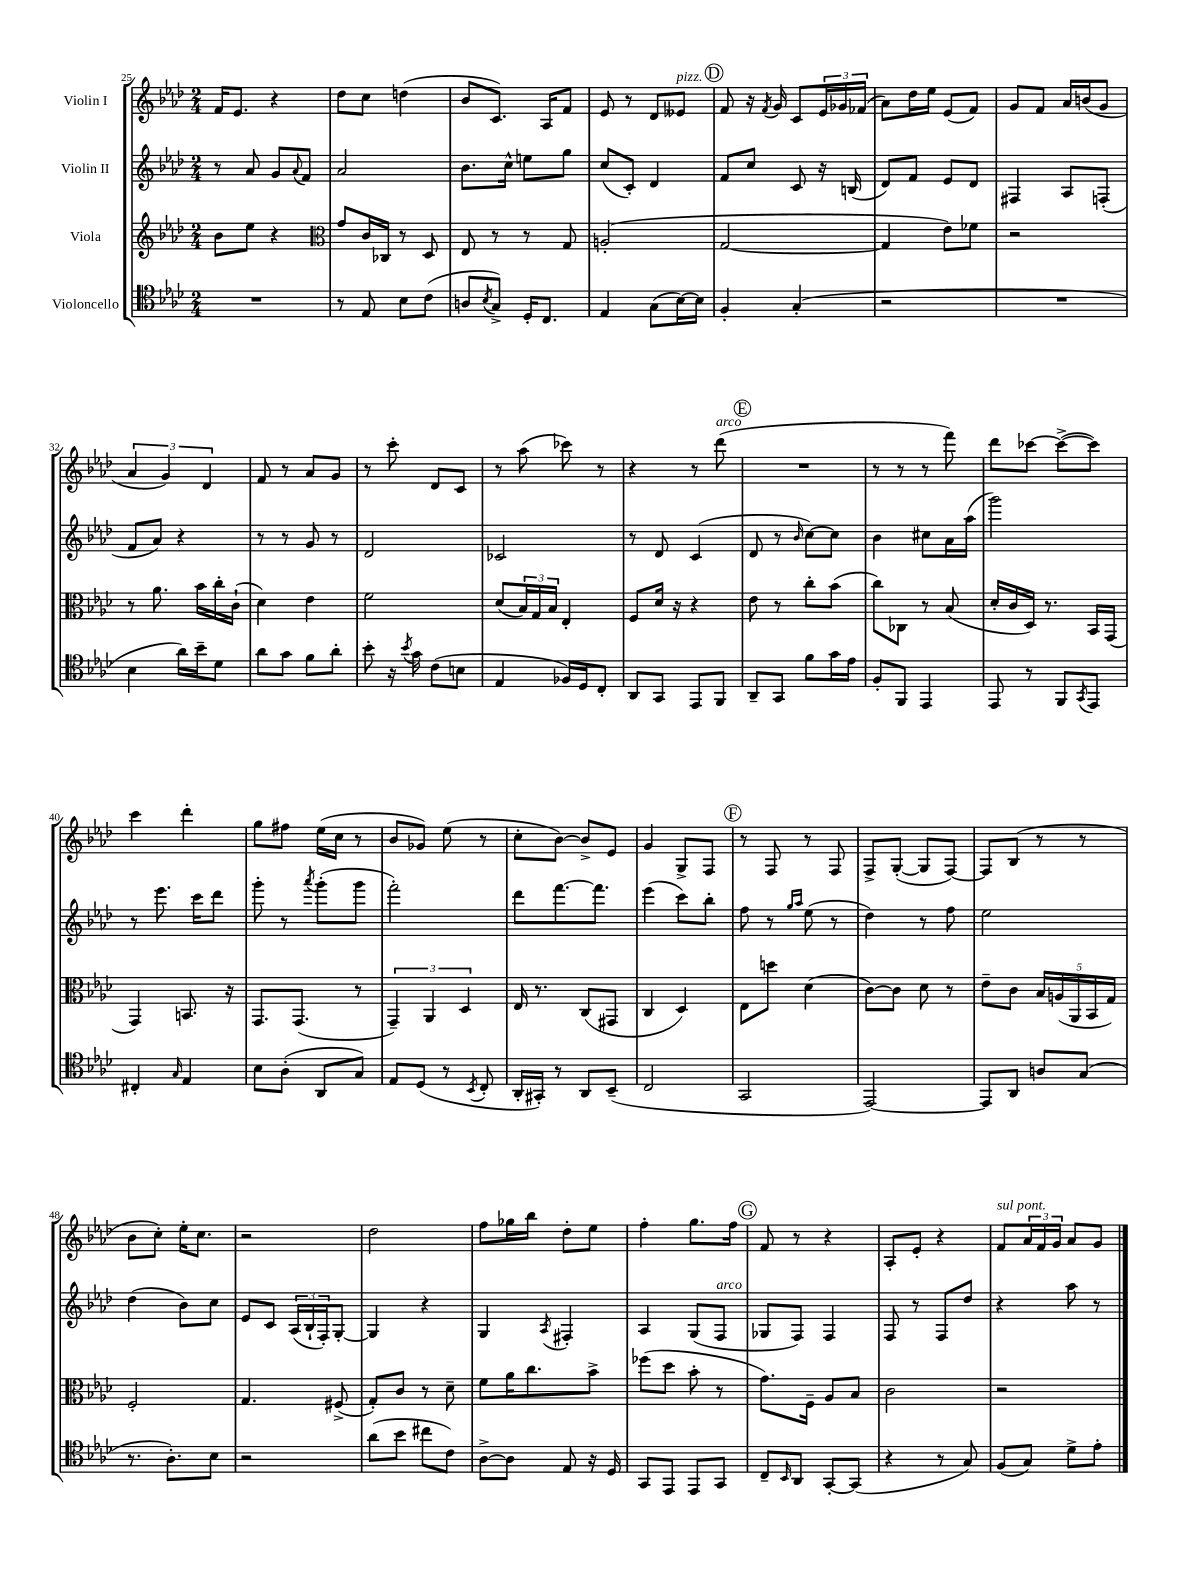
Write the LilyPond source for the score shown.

<<
\new StaffGroup <<
\new Staff = "s0" \with { instrumentName = "Violin I" } {
    \clef treble \key aes \major \numericTimeSignature \time 2/4
    f'16 ees'8. r4 |
    des''8 c''8 d''4( |
    bes'8 c'8.) aes16 f'8 |
    ees'8 r8 des'8 eeses'8^\markup { \italic "pizz." } |
    \mark \markup { \circle "D" } f'8 r16 \acciaccatura { f'8 } g'16 c'8 \tuplet 3/2 { ees'16 ges'16 fes'16( } |
    aes'8) des''16 ees''16 ees'8( f'8) |
    g'8 f'8 aes'16 b'16( g'8 |
    \tuplet 3/2 { aes'4 g'4) des'4 } |
    f'8 r8 aes'8 g'8 |
    r8 c'''8-. des'8 c'8 |
    r8 aes''8( ces'''8) r8 |
    r4 r8 des'''8^\markup { \italic "arco" }( |
    \mark \markup { \circle "E" } R2 |
    r8 r8 r8 f'''8) |
    des'''8 ces'''8~ ces'''8~->( ces'''8) |
    c'''4 des'''4-. |
    g''8 fis''8 ees''16( c''16 r8 |
    bes'8 ges'8) ees''8( r8 |
    c''8-. bes'8~) bes'8-> ees'8 |
    g'4 g8-> f8 |
    \mark \markup { \circle "F" } r8 f8 r8 f8 |
    f8-> g8~-.( g8 f8~) |
    f8 bes8( r8 r8 |
    bes'8 c''8-.) ees''16-. c''8. |
    r2 |
    des''2 |
    f''8 ges''16 bes''16 des''8-. ees''8 |
    f''4-. g''8. f''16 |
    \mark \markup { \circle "G" } f'8 r8 r4 |
    aes8-. ees'8-. r4 |
    f'8^\markup { \italic "sul pont." } \tuplet 3/2 { aes'16 f'16 g'16 } aes'8 g'8 \bar "|." |
}
\new Staff = "s1" \with { instrumentName = "Violin II" } {
    \clef treble \key aes \major \numericTimeSignature \time 2/4
    r8 aes'8 g'8 \appoggiatura { aes'8 } f'8 |
    aes'2 |
    bes'8. c''16-^ e''8 g''8 |
    c''8( c'8-.) des'4 |
    \mark \markup { \circle "D" } f'8 c''8 c'8 r16 b16( |
    des'8) f'8 ees'8 des'8 |
    fis4 aes8 f8-.( |
    f'8 aes'8) r4 |
    r8 r8 g'8 r8 |
    des'2 |
    ces'2 |
    r8 des'8 c'4( |
    \mark \markup { \circle "E" } des'8 r8 \grace { bes'16 } c''8~) c''8 |
    bes'4 cis''8 aes'16 aes''16( |
    g'''2) |
    r8 ees'''8. c'''16 des'''8 |
    g'''8-. r8 \acciaccatura { aes'''8 } g'''8-.( g'''8 |
    f'''2-.) |
    des'''8 f'''8.~ f'''8. |
    ees'''4( c'''8) bes''8-. |
    \mark \markup { \circle "F" } f''8 r8 \grace { g''16 aes''16 } ees''8( r8 |
    des''4) r8 f''8 |
    ees''2 |
    des''4( bes'8) c''8 |
    ees'8 c'8 \tuplet 3/2 { aes16( bes16-! f16-.) } g8~-. |
    g4 r4 |
    g4 \acciaccatura { aes8 } fis4-. |
    aes4 g8( f8^\markup { \italic "arco" } |
    \mark \markup { \circle "G" } ges8 f8) f4 |
    f8 r8 f8 des''8 |
    r4 aes''8 r8 \bar "|." |
}
\new Staff = "s2" \with { instrumentName = "Viola" } {
    \clef treble \key aes \major \numericTimeSignature \time 2/4
    bes'8 ees''8 r4 |
    \clef alto g'8 c'16 ces16 r8 des8 |
    ees8 r8 r8 g8 |
    a2-.( |
    \mark \markup { \circle "D" } g2~ |
    g4 ees'8) fes'8 |
    r2 |
    r8 aes'8. bes'16 c''16-. c'16-!( |
    des'4) ees'4 |
    f'2 |
    des'8( \tuplet 3/2 { bes16) g16 bes16 } ees4-. |
    f8 des'16 r16 r4 |
    \mark \markup { \circle "E" } ees'8 r8 c''8-. bes'8( |
    c''8) ces8 r8 bes8( |
    des'16-. c'16 des16) r8. bes,16 g,16( |
    g,4) b,8. r16 |
    g,8. g,8.( r8 |
    \tuplet 3/2 { g,4--) aes,4 des4 } |
    ees16 r8. c8( gis,8 |
    c4 des4) |
    \mark \markup { \circle "F" } ees8 d''8 des'4( |
    c'8~) c'8 des'8 r8 |
    ees'8-- c'8 \tuplet 5/4 { bes16 a16( aes,16 bes,16 g16) } |
    f2-. |
    g4. fis8->( |
    g8-.) c'8 r8 des'8-- |
    f'8 aes'16 c''8. bes'8-> |
    fes''8( des''8 bes'8-. r8 |
    \mark \markup { \circle "G" } g'8.) f16-- aes8 bes8 |
    c'2 |
    r2 \bar "|." |
}
\new Staff = "s3" \with { instrumentName = "Violoncello" } {
    \clef tenor \key aes \major \numericTimeSignature \time 2/4
    R2 |
    r8 ees8 bes8 c'8( |
    a8 \acciaccatura { bes8 } g8->) des16-. c8. |
    ees4 g8( bes16~) bes16 |
    \mark \markup { \circle "D" } f4-. g4-.( |
    r2 |
    R2 |
    bes4 aes'16) bes'16-- des'8 |
    aes'8 g'8 f'8 aes'8-. |
    bes'8-. r16 \acciaccatura { bes'8 } g'16 c'8( b8 |
    ees4 fes16) des16 c8-. |
    aes,8 g,8 ees,8 f,8 |
    \mark \markup { \circle "E" } aes,8-- g,8 f'8 g'16 ees'16 |
    f8-. f,8 ees,4 |
    ees,8 r8 f,8 \acciaccatura { g,8 } ees,8 |
    cis4-. \grace { g16 } ees4 |
    bes8 aes8-.( aes,8 g8) |
    ees8 des8( r8 \acciaccatura { bes,8 } c8-. |
    aes,16-. gis,16-.) r8 aes,8 bes,8--( |
    c2 |
    \mark \markup { \circle "F" } g,2 |
    ees,2~) |
    ees,8 aes,8 a8 g8( |
    r8. aes8.-.) bes8 |
    r2 |
    aes'8( bes'8 cis''8 c'8) |
    aes8~-> aes8 ees8 r16 des16 |
    g,8 ees,8 ees,8 g,8 |
    \mark \markup { \circle "G" } c8-- \grace { bes,16 } aes,8 g,8~-. g,8( |
    r4 r8 g8) |
    f8( g8) des'8-> ees'8-. \bar "|." |
}
>>
>>
\layout { \context { \Score currentBarNumber = #25 } }
